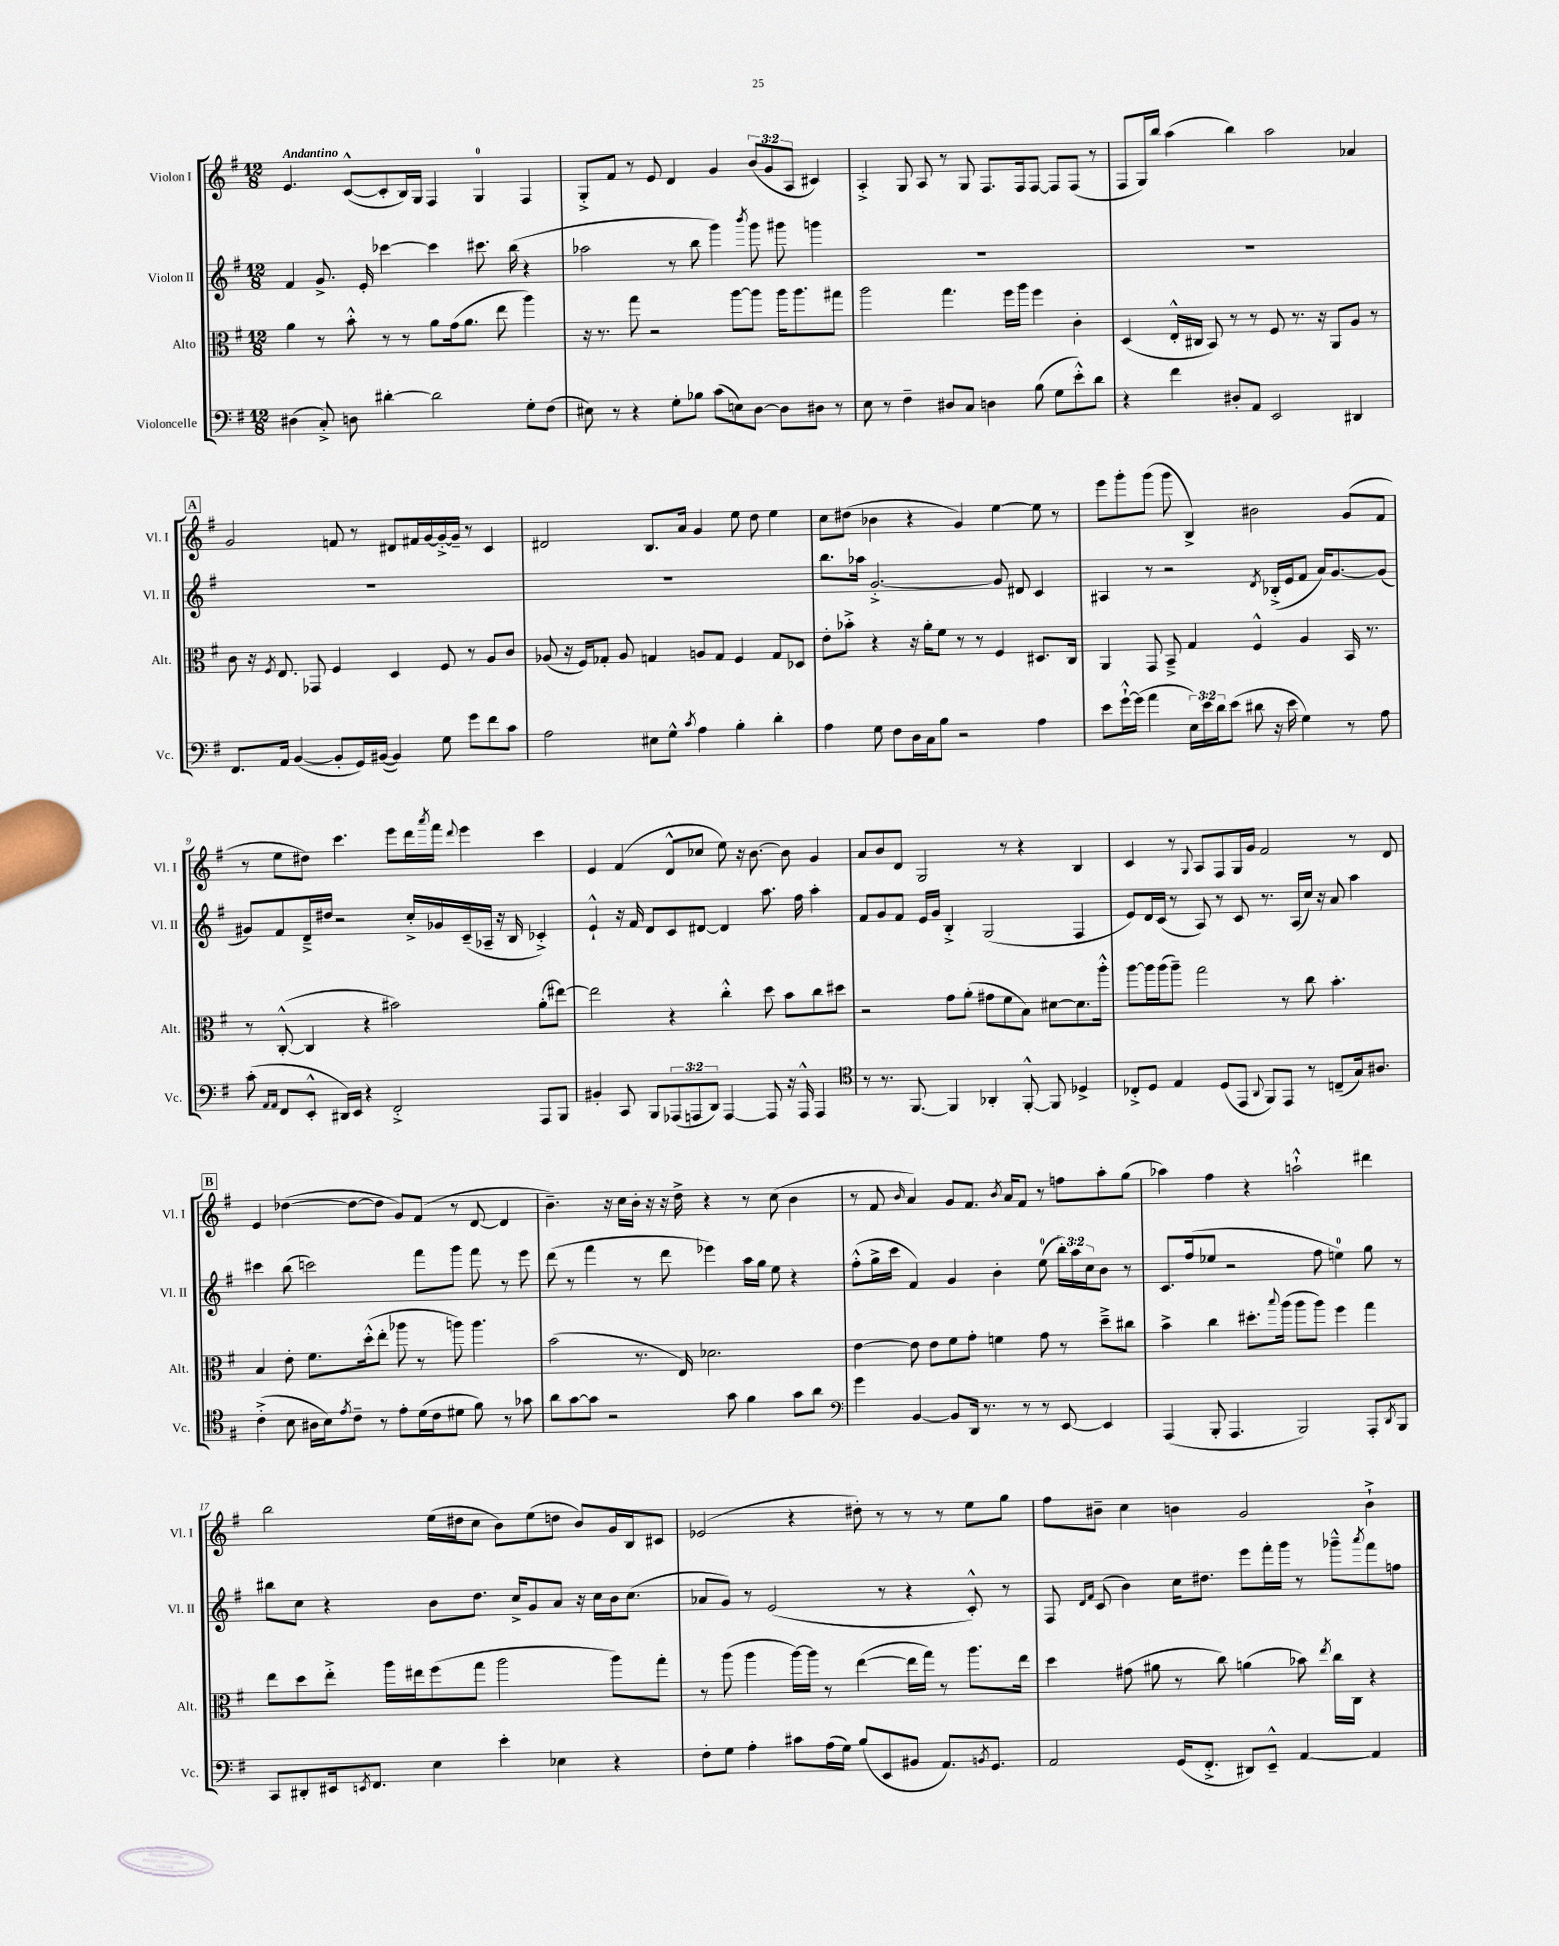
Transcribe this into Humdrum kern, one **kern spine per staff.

**kern	**kern	**kern	**kern
*part4	*part3	*part2	*part1
*staff4	*staff3	*staff2	*staff1
*I"Violoncelle	*I"Alto	*I"Violon II	*I"Violon I
*I'Vc.	*I'Alt.	*I'Vl. II	*I'Vl. I
*clefF4	*clefC3	*clefG2	*clefG2
*k[f#]	*k[f#]	*k[f#]	*k[f#]
*M12/8	*M12/8	*M12/8	*M12/8
=1	=1	=1	=1
!	!	!	!LO:TX:a:B:t=Andantino
(4D#X\	4a\	4f#/	4.e/
8C'^/)	8r	8.g^/	.
8Dn\	8b'^^\	.	([8c^^/L
.	.	16e'/	.
[4d#X'\	8r	[4ccc-X\	8c'/]
.	8r	.	16B/L)
.	.	.	16G/JJ
2d#\]	8a\L	4ccc-\]	4F#/
.	(16g\k	.	.
.	8.a\J	.	.
.	.	8.ccc#X\	4G/
.	8ee\	.	.
.	.	(16bb\	.
8G'\L	4aa\)	4r	4F#/
(8F#\J	.	.	.
=2	=2	=2	=2
8E#X\)	16r	2aa-X\	8G'^/L
.	8.r	.	.
8r	.	.	8f#/J
4r	8gg\	.	8r
.	2r	.	8e/
8G'\L	.	8r	4d/
8B-X\J	.	8bb\	.
(8c\L	.	4ggg\)	4g/
8En\)	[8aa\L	.	.
.	.	8qbbb/	.
[8D\J	8aa\J]	8ggg\	(12b/L
.	.	.	12g/
8D\L]	16aa\KL	8ggg#X\	.
.	.	.	12A/J
.	8.aa\	.	.
8D#X\J	.	4gggn\	4c#X/)
8r	8gg#X\J	.	.
=3	=3	=3	=3
8E\	2aa\	1.r	4A'^/
8r	.	.	.
4F#~\	.	.	8G/
.	.	.	8A/
8D#X/L	4.gg\	.	8r
8C/J	.	.	8G/
4Dn\	.	.	8.F#/L
.	16ff#\LL	.	.
.	16aa\JJ	.	16F#/k
(8B\	4ff#\	.	[8F#/J
8G\L	.	.	8F#/L]
8e'^^\)	4c'\	.	(8F#/J
8d\J	.	.	8r
=4	=4	=4	=4
4r	(4D/	1.r	8F#/L
.	.	.	16G/L)
.	.	.	16bb/JJ
4f#\	16E'^^/LL	.	(4aa\
.	16C#X/JJ	.	.
.	8BB/)	.	.
8D#X'/L	8r	.	4bb\)
8AA/J	8r	.	.
2EE/	8F#/	.	2aa\
.	8.r	.	.
.	16r	.	.
.	8AA/L	.	.
4DD#X/	8A/J	.	4a-X/
.	8r	.	.
!!LO:LB:g=z
!!LO:REH:place=s1:t=A
=5	=5	=5	=5
8.FF#/L	8c\	1.r	2g/
.	16r	.	.
.	8qF#/	.	.
16AA/Jk	8.E/	.	.
([4BB/	.	.	.
.	8GG-X/	.	.
8BB'/L]	4F#/	.	8fn/
16GG/L)	.	.	8r
([16BB#X/JJ	.	.	.
4BB#/])	4D/	.	8d#X/L
.	.	.	16f#X/L
.	.	.	[16g/
8G\	8F#/	.	16g'^/_
.	.	.	16g~/JJ]
8g\L	8r	.	8r
8f#\	8A/L	.	4c/
8c\J	8c/J	.	.
=6	=6	=6	=6
2A\	(8A-X/	1.r	2d#X/
.	16r	.	.
.	16F#/KL)	.	.
.	8G-X'/J	.	.
.	8A-/	.	.
8E#X\L	4Gn/	.	8.B/L
8G^^\J	.	.	.
.	.	.	16a/Jk
8qc/	.	.	.
4A\	8An/L	.	4g/
.	8G/J	.	.
4B'\	4F#/	.	8ee\
.	.	.	8dd\
4d'\	8G/L	.	4ee\
.	8D-X/J	.	.
=7	=7	=7	=7
4A\	8e'\L	8.bb\L	8cc\L
.	8b-X'^\J	.	(8dd#X\J
.	.	16aa-X\Jk	.
8G\	4r	[2.g'^/	4b-X\
8F#\L	.	.	.
16D\L	16r	.	4r
16C\J	16a'\KL	.	.
8B\J	8f#\J	.	.
2r	8r	.	4g/)
.	8r	.	.
.	4F#/	8g/]	[4ee\
.	.	8d#X/	.
4A\	8.D#X/L	4c/	8ee\]
.	.	.	8r
.	16C/Jk	.	.
=8	=8	=8	=8
8e\L	4AA/	4A#X/	8eee\L
[16g`^^\L	.	.	8ggg'\
(16g\JJ]	.	.	.
4a\	8GG/	8r	(8ggg\J
.	8BB~^/	2r	8ggg\
24E\LL)	4G/	.	4B^/)
24e\	.	.	.
24d\J	.	.	.
(8e\J	.	.	.
8d#X\	4F#^^/	.	2b#X\
.	.	8qd/	.
16r	.	(16B-X'^/LL	.
16e\	.	16e/J	.
4G\)	4A/	8f#/J	.
.	.	16a/KL)	.
.	.	[8.g/	.
8r	16BB/	.	(8g/L
.	8.r	.	.
8A\	.	(8g/J]	8f#/J
!!LO:LB:g=z
=9	=9	=9	=9
(8c'\	8r	8g#X/L)	8r
16qqAA/LL	.	.	.
16qqAA/JJ	.	.	.
8FF#/L	([8C'^^/	8f#/	8ee\L
8EE'^^/J	4C/]	16d~^/L	8dd#X\J)
.	.	16dd#X/JJ	.
16DD#X/LL)	.	2r	4.ccc\
16EE/JJ	.	.	.
4r	4r	.	.
2FF#'^/	2b#X\)	.	8eee\L
.	.	16cc'^/LL	16ddd\L
.	.	.	8qaaa/
.	.	16g-X/	16fff#\JJ
.	.	.	8qqddd/
.	.	(16c~/	4eee\
.	.	16A-X~/JJ	.
.	.	16r	.
.	.	16B/	.
8AAA/L	(8a'\L	4c-X'^/)	4ccc\
8BBB/J	[8ee#X\J)	.	.
=10	=10	=10	=10
4BB#X'/	2ee#\]	4e`^^/	4e/
8CC/	.	16r	(4f#/
.	.	16f#/	.
8BBB/L	.	8d/L	.
(12AAA-X/	4r	8c/	8d^^/L
12AAAn/	.	.	.
.	.	[8d#X/J	8cc-X/J
12DD/J)	.	.	.
[4AAA/	4cc'^^\	4d#/]	8ee\)
.	.	.	16r
.	.	.	[8.b\
8AAA/]	8dd\	8.aa\	.
16r	8b\L	.	8b\]
16AAA^^/	.	16ff#\	.
4AAA/	8cc\	4aa'\	4g/
.	8dd#X\J	.	.
=11	=11	=11	=11
*clefC4	*	*	*
8r	2r	8f#/L	8a/L
8.r	.	8g/	8b/
.	.	8f#/J	8d/J
[8.FF#/	.	.	.
.	.	16e/LL	2G/
.	.	16g/JJ	.
4FF#/]	8g\L	4B'^/	.
.	(8a'\J	.	.
4AA-X'/	8g#X\L	(2G/	.
.	8f#\	.	8r
[8FF#'^^/	8B\J)	.	4r
8FF#/]	[8d#X\L	.	.
4D-X^/	8.d#\]	4F#/	4B/
.	16aa'^^\Jk	.	.
=12	=12	=12	=12
8C-X'^/L	[8aa\L	8e/L)	4c/
8D/J	16aa\L]	16d/L	.
.	(16aa\J	(16c/JJ	.
4E/	8aa~\J)	8r	8r
.	.	.	8qqG/
.	2gg\	8A/)	8A/L
(8D/L	.	8r	8F#/
8EE/J	.	8c/	16G/L
.	.	.	16g/JJ
8qqAA/	.	.	.
8FF#/L)	.	8.r	2f#/
8EE/J	8r	.	.
.	.	(16A/LL	.
8r	8cc\	16cc/JJ)	.
.	.	16r	.
(8Cn~/L	4.b'\	8a/	.
16G/k)	.	4aa\	8r
8.A#X/J	.	.	.
.	.	.	8d/
!!LO:LB:g=z
!!LO:REH:place=s1:t=B
=13	=13	=13	=13
(4c'^\	4B/	4ccc#X\	4e/
8B\	8e'\	(8bb\	([4dd-X\
16A#X\LL	8.f#\L	2cccn\)	.
16B\J)	.	.	.
8qe/	.	.	.
8c~\J	.	.	8dd-\L_
.	(16dd'^^\k	.	.
8r	8ee'\J	.	8dd-\J]
8e'\L	8aa-X\	.	8g/L)
(16d\L	8r	8fff#\L	(8f#/J
16c\J	.	.	.
8d#X\J	8aan\)	8ggg\J	8r
8f#\)	4.aa\	8fff#\	[8d/
8r	.	8r	4d/]
8g-X\	.	8eee\	.
=14	=14	=14	=14
8a\L	(2b\	(8ddd\	4.b~\)
[8g\	.	8r	.
8g\J]	.	4fff#\	.
2r	.	.	16r
.	.	.	16cc\LL
.	8.r	8r	16b'\JJ
.	.	.	16r
.	.	8ddd\	16r
.	16E/)	.	16dd^\
.	2.d-X\	4eee-X\)	4r
8g\	.	.	.
4f#\	.	16aa\LL	8r
.	.	16gg\JJ	.
.	.	8ee\	(8cc\
8g\L	.	4r	4b\
8a\J	.	.	.
=15	=15	=15	=15
*clefF4	*	*	*
4g\	[4e\	(8ff#'^^\L	8r
.	.	16gg^\L	8f#/
.	.	16ccc\JJ	.
.	.	.	16qqb/
[4BB/	8e\]	4f#/)	4a/)
.	8e\L	.	.
8BB/L]	8f#\	4g/	8g/L
16DD/Jk	8g'\J	.	8.f#/J
8.r	.	.	.
.	4fn\	4b'\	.
.	.	.	8qb/
.	.	.	16a/KL
8r	.	.	8f#/J
8r	8g\	(8ee\	8r
[8EE/	8r	24bb'\LL)	8ffn\L
.	.	24aa\	.
.	.	24cc\J	.
4EE/]	8dd~^\L	8b\J	8aa'\
.	8cc#X\J	8r	(8gg\J
=16	=16	=16	=16
(4AAA/	4b^\	8.c/L	4aa-X\)
.	.	(16ff#/k	.
8BBB'/	4cc\	8ee-X/J	4ff#\
4.AAA/	.	2r	.
.	8.dd#X'\L	.	4r
.	8qqbb/	.	.
.	(16aa\Jk	.	.
2BBB/)	8aa\L	.	2aan`^^\
.	8aa\J)	8ff#\	.
.	4ff#\	4een\)	.
8AAA'/L	4gg\	8gg\	4ddd#X\
8qDD/	.	.	.
8BBB/J	.	8r	.
!!LO:LB:g=z
=17	=17	=17	=17
8CC/L	8ee\L	8bb#X\L	2bb\
8DD#X'/	8dd\	8cc\J	.
16EE#X/k	8ee'^\J	4r	.
8qEEn/	.	.	.
8.FF#/J	.	.	.
.	16aa\LL	.	.
.	16ee#X\J	.	.
4E\	(8ff#\	8b\L	(16ee\LL
.	.	.	16dd#X\J
.	8gg\J	8.dd\J	8cc\J
4e'\	2aa\	.	8b\L)
.	.	16cc^/KL	.
.	.	8g/	(8ee\
4E-X\	.	8a/J	8ddn\J
.	.	16r	8b/L)
.	.	16cc\LL	.
4r	8aa\L)	16b\J	16g/L
.	.	(8.cc\J	16B/J
.	8gg'\J	.	8c#X/J
=18	=18	=18	=18
8F#'\L	8r	8a-X/L	(2e-X/
8G\J	(8aa\	8g/J)	.
4A'\	4aa\	8r	.
.	.	(2e/	.
8c#X\L	[16aa\LL)	.	4r
.	16aa\JJ]	.	.
(16A\L	8r	.	.
16G\JJ)	.	.	.
(8B/L	([4ee\	.	8dd#X'\)
8EE/	.	8r	8r
8BB#X/J	16ee\LL]	4r	8r
.	16gg\JJ)	.	.
8.AA/L)	8r	.	8r
.	8.aa\L	8c'^^/)	8ee\L
8qBBn/	.	.	.
8.GG/J	.	.	.
.	.	8r	8gg\J
.	16ee\Jk	.	.
=19	=19	=19	=19
2AA/	4dd\	8F#/	8ff#\L
.	.	16qqd/LL	.
.	.	16qqf#/JJ	.
.	.	(8c/	8b#X~\J
.	(8g#X\	4b\)	4cc\
.	8a#X\	.	.
(16GG/KL	8r	16cc\KL	4bn\
8.FF#'^/J	.	8.dd#X\J	.
.	8cc\)	.	.
8DD#X/L)	(4an\	8eee\L	2g/
8EE~^^/J	.	16fff#'\L	.
.	.	16ggg\JJ	.
[4AA/	8b-X\)	8r	.
.	8qee/	.	.
.	16cc\LL	8ggg-X~^^\L	.
.	16C\JJ	.	.
.	.	8qaaa/	.
4AA/]	4r	8fff#\	4b`^\
.	.	8ffn\J	.
==	==	==	==
*-	*-	*-	*-
